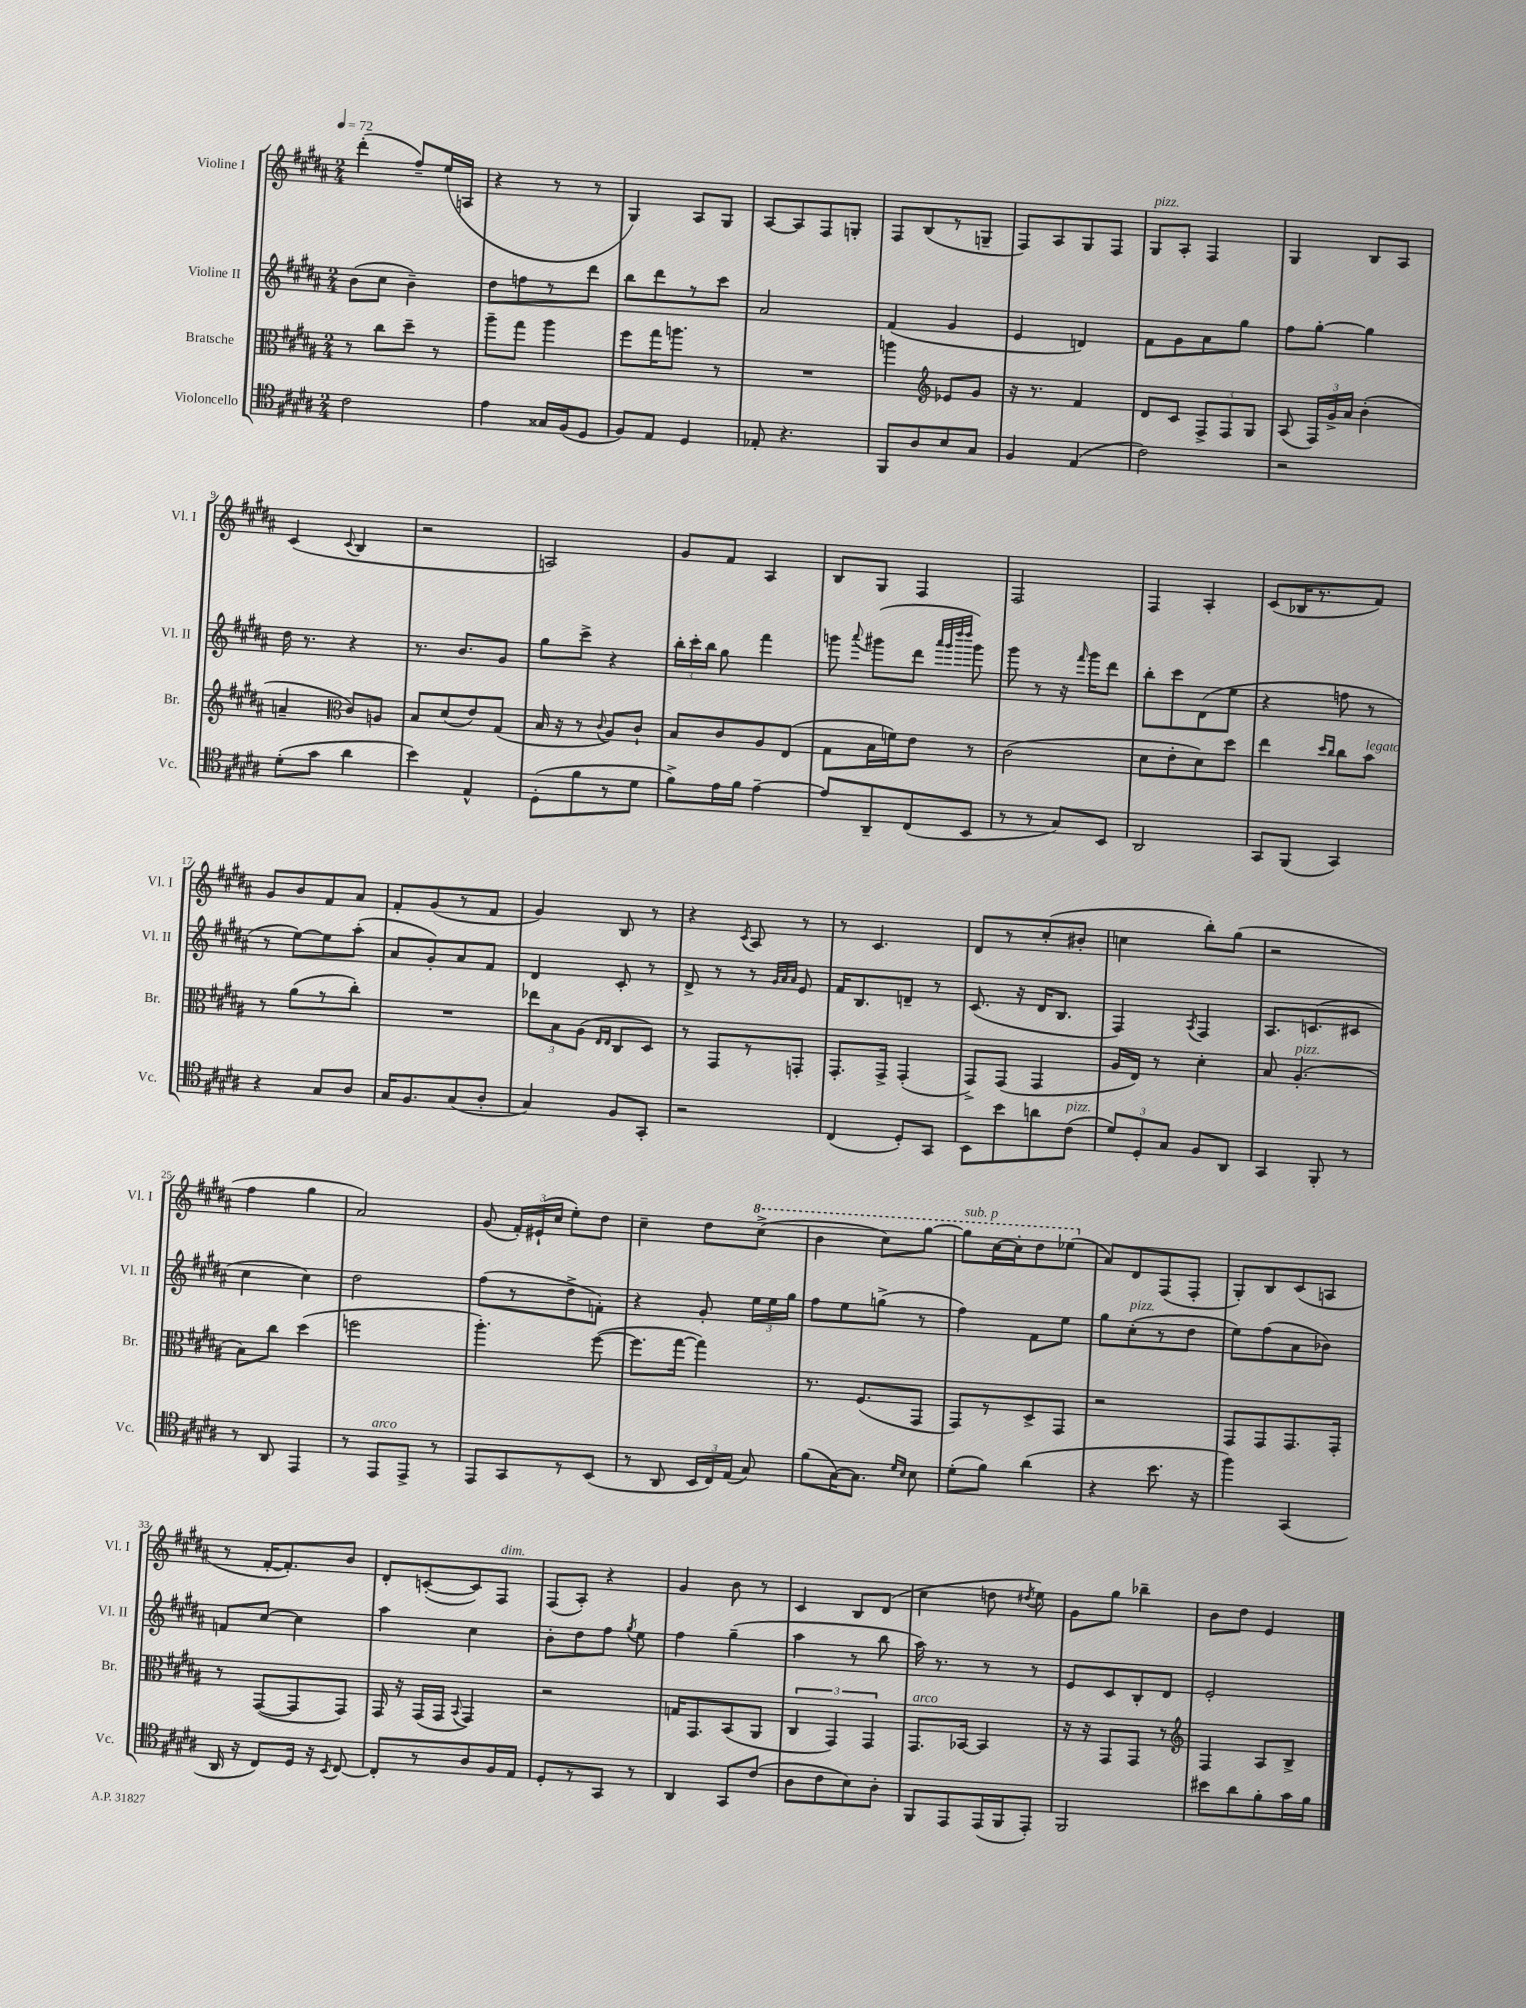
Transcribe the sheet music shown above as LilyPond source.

<<
\new StaffGroup <<
\new Staff = "s0" \with { instrumentName = "Violine I" shortInstrumentName = "Vl. I" } {
    \clef treble \key b \major \numericTimeSignature \time 2/4 \tempo 4 = 72
    \autoBeamOff dis'''4-.( fis''8[--) e''16( a16] |
    r4 r8 r8 |
    gis4) ais8[ gis8] |
    ais8[~ ais8 fis8 g8]-. |
    fis8[ b8( r8 g8]-- |
    fis8[) ais8 gis8 fis8] |
    gis8[^\markup { \italic "pizz." } ais8]-. fis4 |
    gis4 b8[ ais8] |
    cis'4( \appoggiatura { cis'8 } b4 |
    r2 |
    a2) |
    gis'8[ fis'8] ais4 |
    b8[ gis8] fis4 |
    fis2 |
    fis4 ais4-. |
    cis'8[( bes16 r8. fis'8]) |
    gis'8[ b'8 fis'8 ais'8] |
    fis'8[-. gis'8( r8 fis'8] |
    gis'4) b8 r8 |
    r4 \acciaccatura { cis'8 } ais8 r8 |
    r8 cis'4. |
    dis'8[ r8 cis''8-.( bis'8]-. |
    c''4 b''8[-.) gis''8]( |
    r2 |
    fis''4 gis''4 |
    ais'2) |
    gis'8( \tuplet 3/2 { fis'16[-.) eis'16-!( cis''16] } e''8[-.) dis''8] |
    cis''4-- dis''8[ \ottava #1 cis'''8]->( |
    b''4 cis'''8[) gis'''8]~ |
    gis'''8[^\markup { \italic "sub. p" } cis'''16~ cis'''16-. dis'''8 ees'''8]( \ottava #0 |
    ais'8[) dis'8 fis8( fis8]-. |
    gis8[-.) b8 cis'8( a8] |
    r8 fis'16[~-. fis'8.-.) b'8] |
    dis'8[-. c'8~-.( c'8) fis8]^\markup { \italic "dim." } |
    fis8[( ais8]-.) r4 |
    gis'4 b'8 r8 |
    cis'4 b8[ dis'8]( |
    cis''4 d''8 \acciaccatura { dis''8 } e''8) |
    gis'8[ gis''8] bes''4-- |
    b'8[ dis''8] e'4 \bar "|." |
}
\new Staff = "s1" \with { instrumentName = "Violine II" shortInstrumentName = "Vl. II" } {
    \clef treble \key b \major \numericTimeSignature \time 2/4
    \autoBeamOff b'8[( cis''8] b'4--) |
    dis''8[ f''8 r8 dis'''8] |
    b''8[ dis'''8 r8 cis'''8] |
    ais'2 |
    fis'4( gis'4 |
    e'4 d'4) |
    fis'8[ gis'8 ais'8 gis''8] |
    fis''8[ gis''8]~-. gis''4 |
    dis''16 r8. r4 |
    r8. b'8.[ gis'8] |
    gis''8[ cis'''8]-> r4 |
    \tuplet 3/2 { b''16[-. cis'''16-. b''16] } gis''8 fis'''4 |
    g'''8 \appoggiatura { ais'''8 } gis'''8[( dis'''8] \grace { ais'''32[ gis'''32 dis''''32 dis''''32] } gis'''8) |
    gis'''8 r8 r16 \grace { fis'''16 } gis'''16[ dis'''8] |
    b''8[-. cis'''8 dis'8( e''8] |
    r4 f''8 r8 |
    r8 e''8[~) e''8 ais''8]-.( |
    ais'8[ gis'8-.) ais'8 fis'8] |
    dis'4 cis'8-. r8 |
    dis'8-> r8 r8 \grace { gis'32[ ais'32 ais'32] } e'8 |
    fis'16[ b8. d'8]-- r8 |
    cis'8.( r16 dis'16[ b8.] |
    fis4) \acciaccatura { ais8 } fis4 |
    ais8.[ c'8.( cis'8] |
    cis''4 cis''4) |
    dis''2 |
    fis''8[( r8 dis''8-> f'8]-.) |
    r4 gis'8-. \tuplet 3/2 { e''16[ e''16 gis''16] } |
    fis''8[ e''8 g''8]->( r8 |
    fis''4) fis'8[ e''8] |
    gis''8[ cis''8-.^\markup { \italic "pizz." }( r8 dis''8] |
    e''8[) fis''8( ais'8 bes'8]) |
    f'8[ cis''8]~ cis''4 |
    ais''4 cis''4 |
    b'8[-. dis''8 fis''8] \acciaccatura { gis''8 } e''8 |
    fis''4 gis''4--( |
    ais''4 r8 b''8 |
    ais''16) r8. r8 r8 |
    e'8[ cis'8 b8-. dis'8] |
    e'2-. \bar "|." |
}
\new Staff = "s2" \with { instrumentName = "Bratsche" shortInstrumentName = "Br." } {
    \clef alto \key b \major \numericTimeSignature \time 2/4
    \autoBeamOff r8 cis''8[ dis''8]-- r8 |
    ais''8[-- gis''8] ais''4 |
    fis''8[ gis''16 a''8.] r8 |
    R2 |
    a''4 \clef treble ees'8[ gis'8] |
    r16 r8. fis'4 |
    dis'8[ cis'8] \tuplet 3/2 { fis8[-> fis8 gis8] } |
    ais8( \tuplet 3/2 { fis16[) gis'16-> ais'16] } b'4-.( |
    a'4-- \clef alto cis'8[) a8] |
    b8[ dis'8( e'8) gis8]( |
    b16 r16 r8 \appoggiatura { cis'8 } ais8[) cis'8]-! |
    b8[ cis'8 ais8 e8]( |
    gis8[ b16 f'16) e'8] r8 |
    cis'2( |
    dis'8[ e'8-. dis'8) dis''8] |
    e''4 \grace { dis''16[ cis''16] } cis''8[ b'8]^\markup { \italic "legato" } |
    r8 ais'8[( r8 cis''8]-.) |
    R2 |
    \tuplet 3/2 { ees''8[ b8 ais8]( } \grace { e16[ e16] } cis8[ dis8]) |
    r8 gis,8[ r8 g,8]-. |
    gis,8.[-. gis,16]-> gis,4-.( |
    gis,8[->) gis,8]( gis,4 |
    ais16[ e16]) r8 dis'4-. |
    b8 ais4.-.^\markup { \italic "pizz." }( |
    b8[) cis''8] dis''4( |
    f''2 |
    ais''4.-.) fis''8~( |
    fis''8.[ gis''16]~ gis''4) |
    r8. fis8.[( gis,8] |
    gis,8[) r8 dis8-> gis,8] |
    r2 |
    gis,8[ gis,8 gis,8. gis,16]-. |
    r8 gis,8[~( gis,8 gis,8]) |
    gis,16 r16 gis,16[( gis,16] \appoggiatura { b,8 } gis,4) |
    r2 |
    g16[ gis,8. b,8( ais,8] |
    \tuplet 3/2 { cis4 gis,4) gis,4 } |
    gis,8.[^\markup { \italic "arco" } bes,16]~ bes,4 |
    r16 r16 gis,8[ gis,8] r8 |
    \clef treble fis4 ais8[ b8]-> \bar "|." |
}
\new Staff = "s3" \with { instrumentName = "Violoncello" shortInstrumentName = "Vc." } {
    \clef tenor \key b \major \numericTimeSignature \time 2/4
    \autoBeamOff cis'2 |
    e'4 gisis16[ fis16( dis8] |
    fis8[) e8] dis4 |
    ees8-. r4. |
    fis,8[ ais8 b8 gis8] |
    fis4 e4( |
    cis'2) |
    r2 |
    dis'8[-.( gis'8] ais'4 |
    b'4) e4-^ |
    dis8[-.( fis'8 r8 dis'8] |
    fis'8[->) e'16 fis'16] e'4~-- |
    e'8[ ais,8-- cis8( b,8] |
    r8 r8 gis8[) b,8] |
    ais,2 |
    gis,8[ fis,8]( gis,4) |
    r4 gis8[ ais8] |
    gis16[ fis8. gis8( ais8]-. |
    gis4) fis8[ gis,8]-. |
    r2 |
    cis4( dis8[-.) gis,8] |
    b,8[ b'8 a'8 cis'8]^\markup { \italic "pizz." }( |
    \tuplet 3/2 { dis'8[) dis8-. gis8] } fis8[ ais,8] |
    gis,4 fis,8-. r8 |
    r8 ais,8 e,4 |
    r8 e,8[^\markup { \italic "arco" } e,8]-> r8 |
    e,8[ gis,8 r8 b,8]( |
    r8 ais,8 \tuplet 3/2 { b,16[ cis16) e16]( } gis8) |
    fis'8[( gis16~) gis8.] \grace { dis'16[ b16] } b8 |
    dis'8[-.( fis'8]) ais'4( |
    r4 b'8. r16 |
    fis''4) gis,4( |
    ais,16 r16 cis8[) dis16] r16 \acciaccatura { b,8 } cis8~ |
    cis8[-. r8 ais8 fis16 e16] |
    dis8[-. r8 gis,8] r8 |
    ais,4 gis,8[ cis'8]( |
    ais8[ cis'8 b8) ais8]-. |
    fis,8[ e,8 e,16( fis,16 e,8]-.) |
    fis,2 |
    bis'8[ ais'8 fis'8-. gis'16 fis'16] \bar "|." |
}
>>
>>
